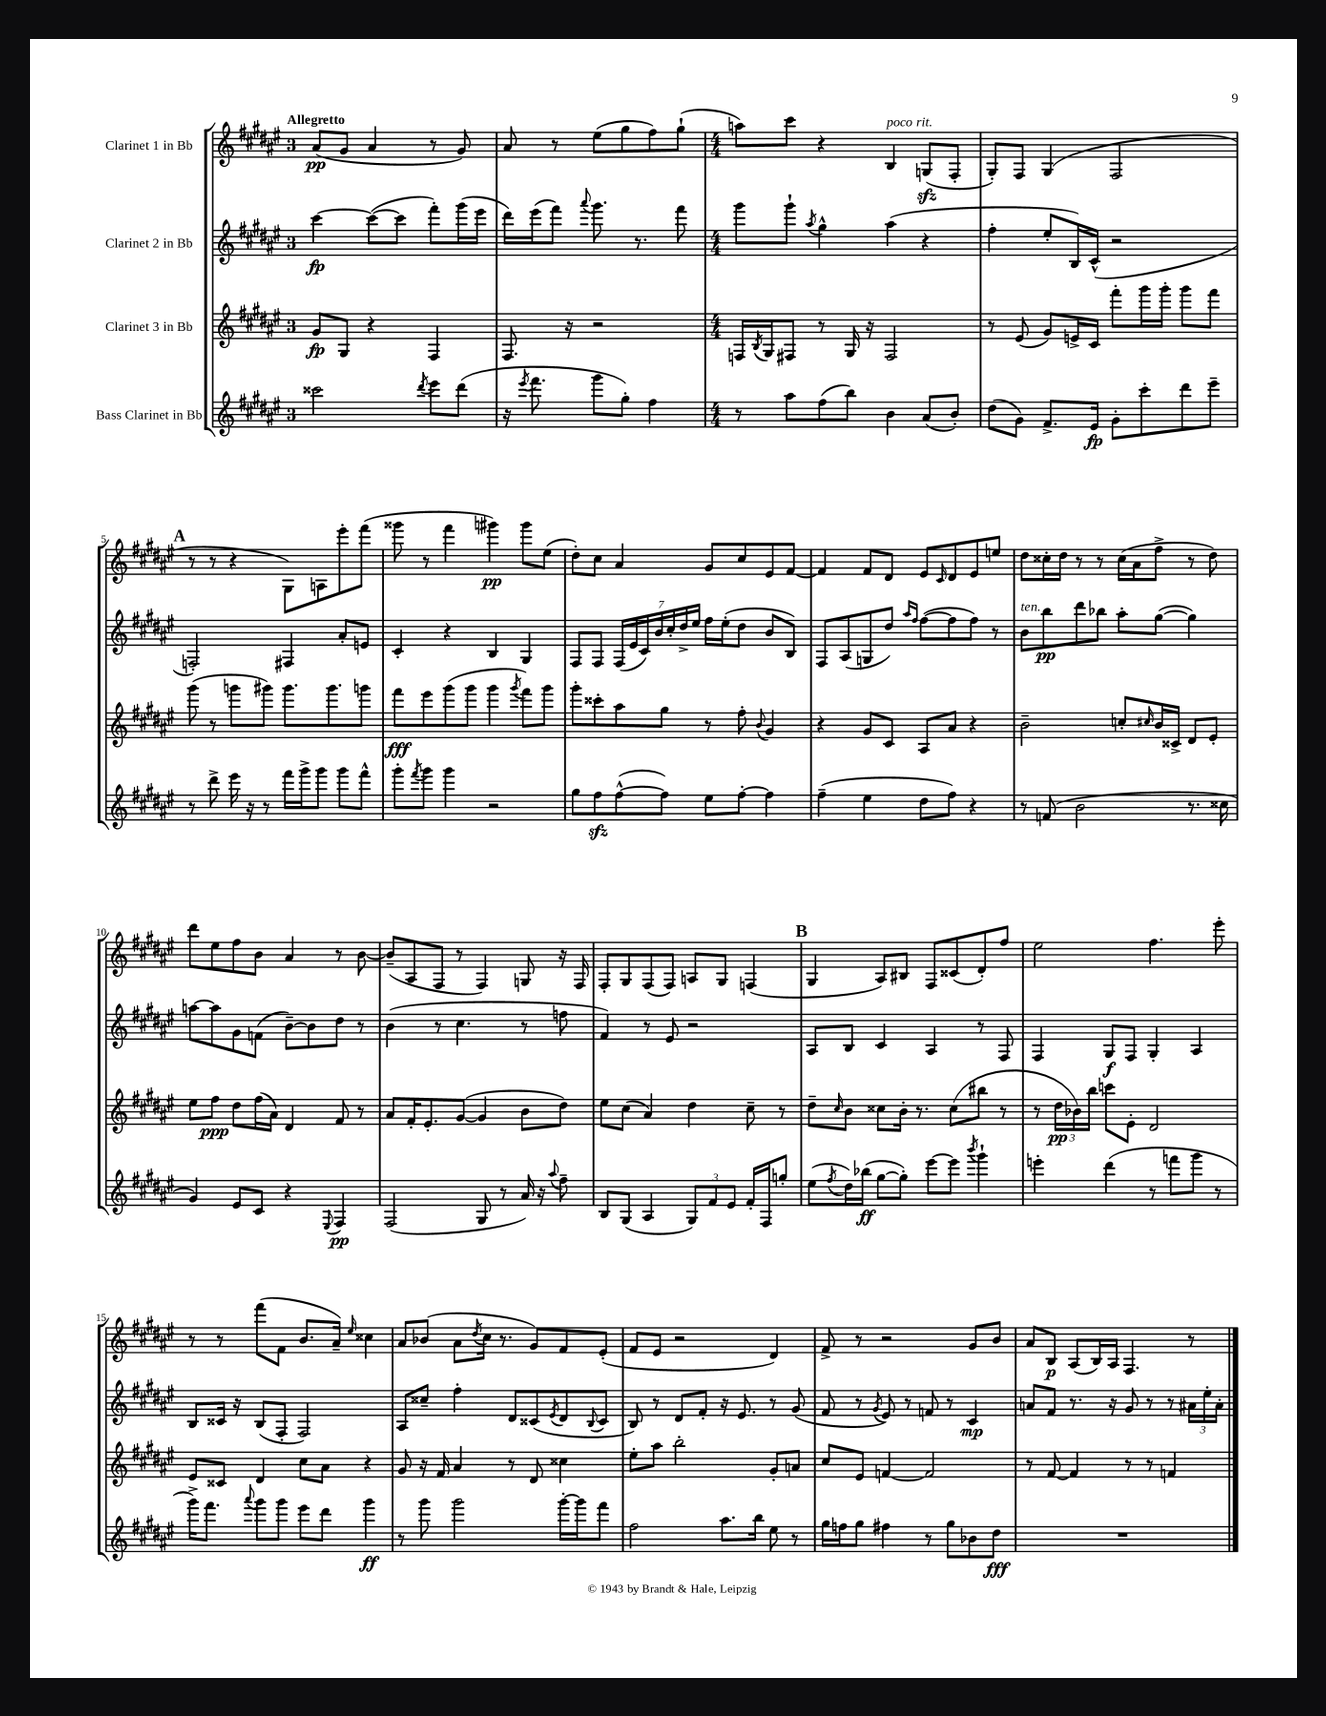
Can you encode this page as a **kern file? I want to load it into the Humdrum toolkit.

**kern	**dynam	**kern	**dynam	**kern	**dynam	**kern	**dynam
*part4	*part4	*part3	*part3	*part2	*part2	*part1	*part1
*staff4	*staff4	*staff3	*staff3	*staff2	*staff2	*staff1	*staff1
*I"Bass Clarinet in Bb	*	*I"Clarinet 3 in Bb	*	*I"Clarinet 2 in Bb	*	*I"Clarinet 1 in Bb	*
*clefG2	*	*clefG2	*	*clefG2	*	*clefG2	*
*k[f#c#g#d#a#e#]	*	*k[f#c#g#d#a#e#]	*	*k[f#c#g#d#a#e#]	*	*k[f#c#g#d#a#e#]	*
*M3/4	*	*M3/4	*	*M3/4	*	*M3/4	*
=1	=1	=1	=1	=1	=1	=1	=1
!	!	!	!	!	!	!LO:TX:a:B:t=Allegretto	!
2ccc##X\	.	8g#/L	fp	[4ccc#\	fp	(8a#/L	pp
.	.	8G#/J	.	.	.	8g#/J	.
.	.	4r	.	(8ccc#\L_	.	4a#/	.
.	.	.	.	8ccc#\J]	.	.	.
8qddd#/	.	.	.	.	.	.	.
8eee#\L	.	4F#/	.	8fff#'\L)	.	8r	.
(8ddd#\J	.	.	.	(16ggg#\L	.	8g#/)	.
.	.	.	.	16eee#\JJ	.	.	.
=2	=2	=2	=2	=2	=2	=2	=2
16r	.	8.F#/	.	16ddd#\LL)	.	8a#/	.
8qeee#/	.	.	.	.	.	.	.
8.fff#\	.	.	.	(16eee#\J	.	.	.
.	.	.	.	8fff#\J)	.	8r	.
.	.	16r	.	.	.	.	.
.	.	.	.	8qqaaa#/	.	.	.
8ggg#\L	.	2r	.	8.ggg#\	.	(8ee#\L	.
8gg#'\J)	.	.	.	.	.	8gg#\	.
.	.	.	.	8.r	.	.	.
4ff#\	.	.	.	.	.	8ff#\)	.
.	.	.	.	8fff#\	.	(8gg#`\J	.
=3	=3	=3	=3	=3	=3	=3	=3
*M4/4	*	*M4/4	*	*M4/4	*	*M4/4	*
8r	.	16Fn/LL	.	8ggg#\L	.	8aan\L)	.
.	.	8qB/	.	.	.	.	.
.	.	16G#/J	.	.	.	.	.
8aa#\L	.	8F#X/J	.	8ggg#`\J	.	8ccc#\J	.
.	.	.	.	8qaa#/	.	.	.
(8ff#\	.	8r	.	4gg#^^\	.	4r	.
8bb\J)	.	16G#/	.	.	.	.	.
.	.	16r	.	.	.	.	.
!	!	!	!	!	!	!LO:TX:a:i:t=poco rit.	!
4b\	.	2F#/	.	(4aa#\	.	4B/	.
(8a#/L	.	.	.	4r	.	(8Gnzz/L	.
8b'/J)	.	.	.	.	.	8F#'/J	.
=4	=4	=4	=4	=4	=4	=4	=4
(8dd#\L	.	8r	.	4ff#'\	.	8G#'/L)	.
8g#\J)	.	(8e#/	.	.	.	8F#/J	.
8.f#^/L	.	8g#/L)	.	8ee#'/L	.	(4G#/	.
.	.	16en^/L	.	16B/L)	.	.	.
16e#/Jk	fp	16c#/JJ	.	(16c#^^/JJ	.	.	.
8g#'\L	.	8fff#'\L	.	2r	.	2F#/	.
8ccc#'\	.	16ggg#\L	.	.	.	.	.
.	.	16ggg#'\JJ	.	.	.	.	.
8ddd#\	.	8ggg#\L	.	.	.	.	.
8eee#~\J	.	8fff#\J	.	.	.	.	.
!!LO:LB:g=z
!!LO:REH:place=s1:t=A
=5	=5	=5	=5	=5	=5	=5	=5
8r	.	(8ggg#\	.	2Fn'/)	.	8r	.
8ddd#^\	.	8r	.	.	.	8r	.
16eee#\	.	8gggn\L	.	.	.	4r	.
16r	.	.	.	.	.	.	.
8r	.	8ggg#X\J)	.	.	.	.	.
16fff#\LL	.	8.ggg#\L	.	4F#X/	.	8G#\L)	.
16ggg#^\J	.	.	.	.	.	.	.
8ggg#\J	.	.	.	.	.	8An\	.
.	.	8.ggg#\	.	.	.	.	.
8ggg#\L	.	.	.	8a#'/L	.	8eee#'\	.
8fff#^^\J	.	8gggn\J	.	8en/J	.	(8fff#\J	.
=6	=6	=6	=6	=6	=6	=6	=6
8ggg#'\L	.	8fff#\L	fff	4c#'/	.	8ggg##X\	.
8qfff#/	.	.	.	.	.	.	.
8ggg#\J	.	8eee#\	.	.	.	8r	.
4ggg#\	.	(8ggg#\	.	4r	.	4fff#\	.
.	.	8ggg#\J	.	.	.	.	.
2r	.	4ggg#\	.	4B/	.	4ggg#X\)	pp
.	.	8qggg#/	.	.	.	.	.
.	.	8fff#\L)	.	4G#/	.	8ggg#\L	.
.	.	8ggg#\J	.	.	.	(8ee#\J	.
=7	=7	=7	=7	=7	=7	=7	=7
8gg#\L	.	8ggg#'\L	.	8F#/L	.	8dd#'\L)	.
8ff#zz\	.	8ccc##X'\	.	8F#/J	.	8cc#\J	.
([8ff#^^\	.	8aa#\	.	(28F#/LL	.	4a#/	.
.	.	.	.	28e#/	.	.	.
.	.	.	.	28c#/)	.	.	.
.	.	.	.	28b/	.	.	.
8ff#\J])	.	8gg#\J	.	.	.	.	.
.	.	.	.	28cc#'/	.	.	.
.	.	.	.	28dd#^/	.	.	.
.	.	.	.	28ee#/JJ	.	.	.
8ee#\L	.	8r	.	16ff#\LL	.	8g#/L	.
.	.	.	.	(16ee#'\J	.	.	.
[8ff#'\J	.	8ff#'\	.	8dd#\J	.	8cc#/	.
.	.	8qqb/	.	.	.	.	.
4ff#\]	.	4g#/	.	8b/L	.	8e#/	.
.	.	.	.	8B/J)	.	[8f#/J	.
=8	=8	=8	=8	=8	=8	=8	=8
(4ff#~\	.	4r	.	8F#/L	.	4f#/]	.
.	.	.	.	(8A#/	.	.	.
4ee#\	.	8g#/L	.	8Gn/	.	8f#/L	.
.	.	8c#/J	.	8dd#/J)	.	8d#/J	.
.	.	.	.	16qqaa#/LL	.	.	.
.	.	.	.	16qqff#/JJ	.	.	.
8dd#\L	.	8A#/L	.	([8ff#\L	.	8e#/L	.
.	.	.	.	.	.	16qqc#/	.
8ff#\J)	.	8a#/J	.	8ff#\]	.	8d#/	.
4r	.	4r	.	8ff#\J)	.	8e#/	.
.	.	.	.	8r	.	8een/J	.
=9	=9	=9	=9	=9	=9	=9	=9
!	!	!	!	!LO:TX:a:i:t=ten.	!	!	!
8r	.	2b~\	.	8b\L	.	8dd#\L	.
(8fn/	.	.	.	8bb\	pp	16cc##X'\L	.
.	.	.	.	.	.	16dd#\JJ	.
2b\	.	.	.	8ddd#\	.	8r	.
.	.	.	.	8bb-X\J	.	8r	.
.	.	8ccn'/L	.	8aa#'\L	.	(16cc##\LL	.
.	.	.	.	.	.	16a#\J	.
.	.	16qqcc#X/	.	.	.	.	.
.	.	16b/L	.	([8gg#\J	.	8ff#^\J	.
.	.	16c##X^/JJ	.	.	.	.	.
8.r	.	8d#/L	.	4gg#\])	.	8r	.
.	.	8e#'/J	.	.	.	8dd#\)	.
16cc##X\	.	.	.	.	.	.	.
!!LO:LB:g=z
=10	=10	=10	=10	=10	=10	=10	=10
4g#/)	.	8ee#\L	.	[8aan\L	.	8ddd#\L	.
.	.	8ff#\J	ppp	8aa\]	.	8ee#\	.
8e#/L	.	8dd#\L	.	8g#\	.	8ff#\	.
8c#/J	.	(16ff#\L	.	(8fn\J	.	8b\J	.
.	.	16a#\JJ)	.	.	.	.	.
4r	.	4d#/	.	[8b~\L)	.	4a#/	.
.	.	.	.	8b\]	.	.	.
8qqE#/	.	.	.	.	.	.	.
4F#/	pp	8f#/	.	8dd#\J	.	8r	.
.	.	8r	.	8r	.	[8b\	.
=11	=11	=11	=11	=11	=11	=11	=11
(2F#/	.	8a#/L	.	(4b\	.	(8b~/L]	.
.	.	16f#'/K	.	.	.	8A#/	.
.	.	8.e#'/	.	.	.	.	.
.	.	.	.	8r	.	8F#/J	.
.	.	([8g#/J	.	4.cc#\	.	8r	.
8G#/	.	4g#/]	.	.	.	4F#/)	.
8r	.	.	.	.	.	.	.
16a#/)	.	8b\L	.	8r	.	8Gn/	.
16r	.	.	.	.	.	.	.
8qqaa#/	.	.	.	.	.	.	.
8ff#~\	.	8dd#\J)	.	8ffn\	.	16r	.
.	.	.	.	.	.	16F#/	.
=12	=12	=12	=12	=12	=12	=12	=12
8B/L	.	8ee#\L	.	4f#/)	.	8F#'/L	.
(8G#/J	.	(8cc#\J	.	.	.	8G#/	.
4A#/	.	4a#/)	.	8r	.	(8F#/	.
.	.	.	.	8e#/	.	8F#/J)	.
12G#/L)	.	4dd#\	.	2r	.	8An/L	.
12f#/	.	.	.	.	.	.	.
.	.	.	.	.	.	8G#/J	.
12e#/J	.	.	.	.	.	.	.
16f#'/LL	.	8cc#~\	.	.	.	(4Fn/	.
16F#/J	.	.	.	.	.	.	.
8ggn'/J	.	8r	.	.	.	.	.
!!LO:REH:place=s1:t=B
=13	=13	=13	=13	=13	=13	=13	=13
(8ee#\L	.	8dd#~\L	.	8A#/L	.	4G#/	.
8qff#/	.	16qqcc#/	.	.	.	.	.
16dd#\L)	.	8b\J	.	8B/J	.	.	.
(16bb-X\JJ	ff	.	.	.	.	.	.
[8gg#\L	.	8cc##X\L	.	4c#/	.	8A#/L)	.
8gg#'\J])	.	16b'\Jk	.	.	.	8B#X/J	.
.	.	8.r	.	.	.	.	.
[8eee#\L	.	.	.	4A#/	.	8F#/L	.
8eee#\J]	.	(8cc##\L	.	.	.	(8c##X/	.
8qbbb/	.	.	.	.	.	.	.
4ggg#`\	.	8bb#X\J	.	8r	.	8d#'/)	.
.	.	8r	.	8F#/	.	8ff#/J	.
=14	=14	=14	=14	=14	=14	=14	=14
4eeen'\	.	8r	.	4F#/	.	2ee#\	.
.	.	24dd#\LL	pp	.	.	.	.
.	.	24b-X\)	.	.	.	.	.
.	.	24bb\JJ	.	.	.	.	.
(4ddd#\	.	8cccn\L	.	8G#/L	f	.	.
.	.	8e#'\J	.	8F#/J	.	.	.
8r	.	2d#/	.	4G#'/	.	4.ff#\	.
8fffn\L	.	.	.	.	.	.	.
8ggg#\J	.	.	.	4A#/	.	.	.
8r	.	.	.	.	.	8eee#'\	.
!!LO:LB:g=z
=15	=15	=15	=15	=15	=15	=15	=15
16ggg#^\KL)	.	8e#/L	.	8B/L	.	8r	.
8.fff#\J	.	.	.	.	.	.	.
.	.	8c##X/J	.	16c##X/Jk	.	8r	.
.	.	.	.	16r	.	.	.
8qqaaa#/	.	.	.	.	.	.	.
8ggg#\L	.	4d#/	.	(8B/L	.	(8fff#\L	.
8ggg#\J	.	.	.	8F#'/J	.	8f#\J	.
8eee#\L	.	8cc#\L	.	2F#/)	.	8.b/L	.
8ddd#\J	.	8a#\J	.	.	.	.	.
.	.	.	.	.	.	16a#~/Jk)	.
.	.	.	.	.	.	16qqee#/	.
4ggg#\	ff	4r	.	.	.	4cc##X\	.
=16	=16	=16	=16	=16	=16	=16	=16
8r	.	8g#/	.	8A#/L	.	8a#/L	.
8ggg#\	.	16r	.	8cc##X~/J	.	(8b-X/J	.
.	.	16f#/	.	.	.	.	.
2ggg#\	.	4a#/	.	4ff#'\	.	8a#\L	.
.	.	.	.	.	.	8qdd#/	.
.	.	.	.	.	.	16cc#\Jk	.
.	.	.	.	.	.	8.r	.
.	.	8r	.	8d#/L	.	.	.
.	.	8d#/	.	(8c##X/	.	8g#/L)	.
.	.	.	.	8qe#/	.	.	.
[16ggg#'\LL	.	4cc##X\	.	8d#/	.	8f#/	.
16ggg#\J]	.	.	.	.	.	.	.
.	.	.	.	8qqB/	.	.	.
8fff#\J	.	.	.	8c##/J	.	(8e#'/J	.
=17	=17	=17	=17	=17	=17	=17	=17
2ff#\	.	8ee#'\L	.	8B/)	.	8f#/L	.
.	.	8aa#\J	.	8r	.	8e#/J	.
.	.	2bb'\	.	8d#/L	.	2r	.
.	.	.	.	8f#'/J	.	.	.
8.aa#\L	.	.	.	16r	.	.	.
.	.	.	.	8.e#/	.	.	.
16bb\Jk	.	.	.	.	.	.	.
8ee#\	.	8g#'/L	.	8r	.	4d#/)	.
8r	.	8an/J	.	(8g#/	.	.	.
=18	=18	=18	=18	=18	=18	=18	=18
16gg#\LL	.	8cc#/L	.	8f#/	.	8f#^/	.
16ffn\J	.	.	.	.	.	.	.
8gg#\J	.	8e#/J	.	8r	.	8r	.
.	.	.	.	8qg#/	.	.	.
4ff#X\	.	[4fn/	.	8e#/)	.	2r	.
.	.	.	.	8r	.	.	.
8r	.	2f/]	.	8fn/	.	.	.
8gg#\L	.	.	.	8r	.	.	.
8b-X\	.	.	.	4c#/	mp	8g#/L	.
8dd#\J	fff	.	.	.	.	8b/J	.
=19	=19	=19	=19	=19	=19	=19	=19
1r	.	8r	.	8an/L	.	8a#/L	.
.	.	[8f#/	.	8f#/J	.	8B/J	p
.	.	4f#/]	.	8.r	.	(8A#/L	.
.	.	.	.	.	.	16B/L)	.
.	.	.	.	16r	.	16A#/JJ	.
.	.	8r	.	8g#/	.	4.F#/	.
.	.	8r	.	8r	.	.	.
.	.	4fn/	.	8r	.	.	.
.	.	.	.	24a#X\LL	.	8r	.
.	.	.	.	24ee#'\	.	.	.
.	.	.	.	24a#'\JJ	.	.	.
==	==	==	==	==	==	==	==
*-	*-	*-	*-	*-	*-	*-	*-
